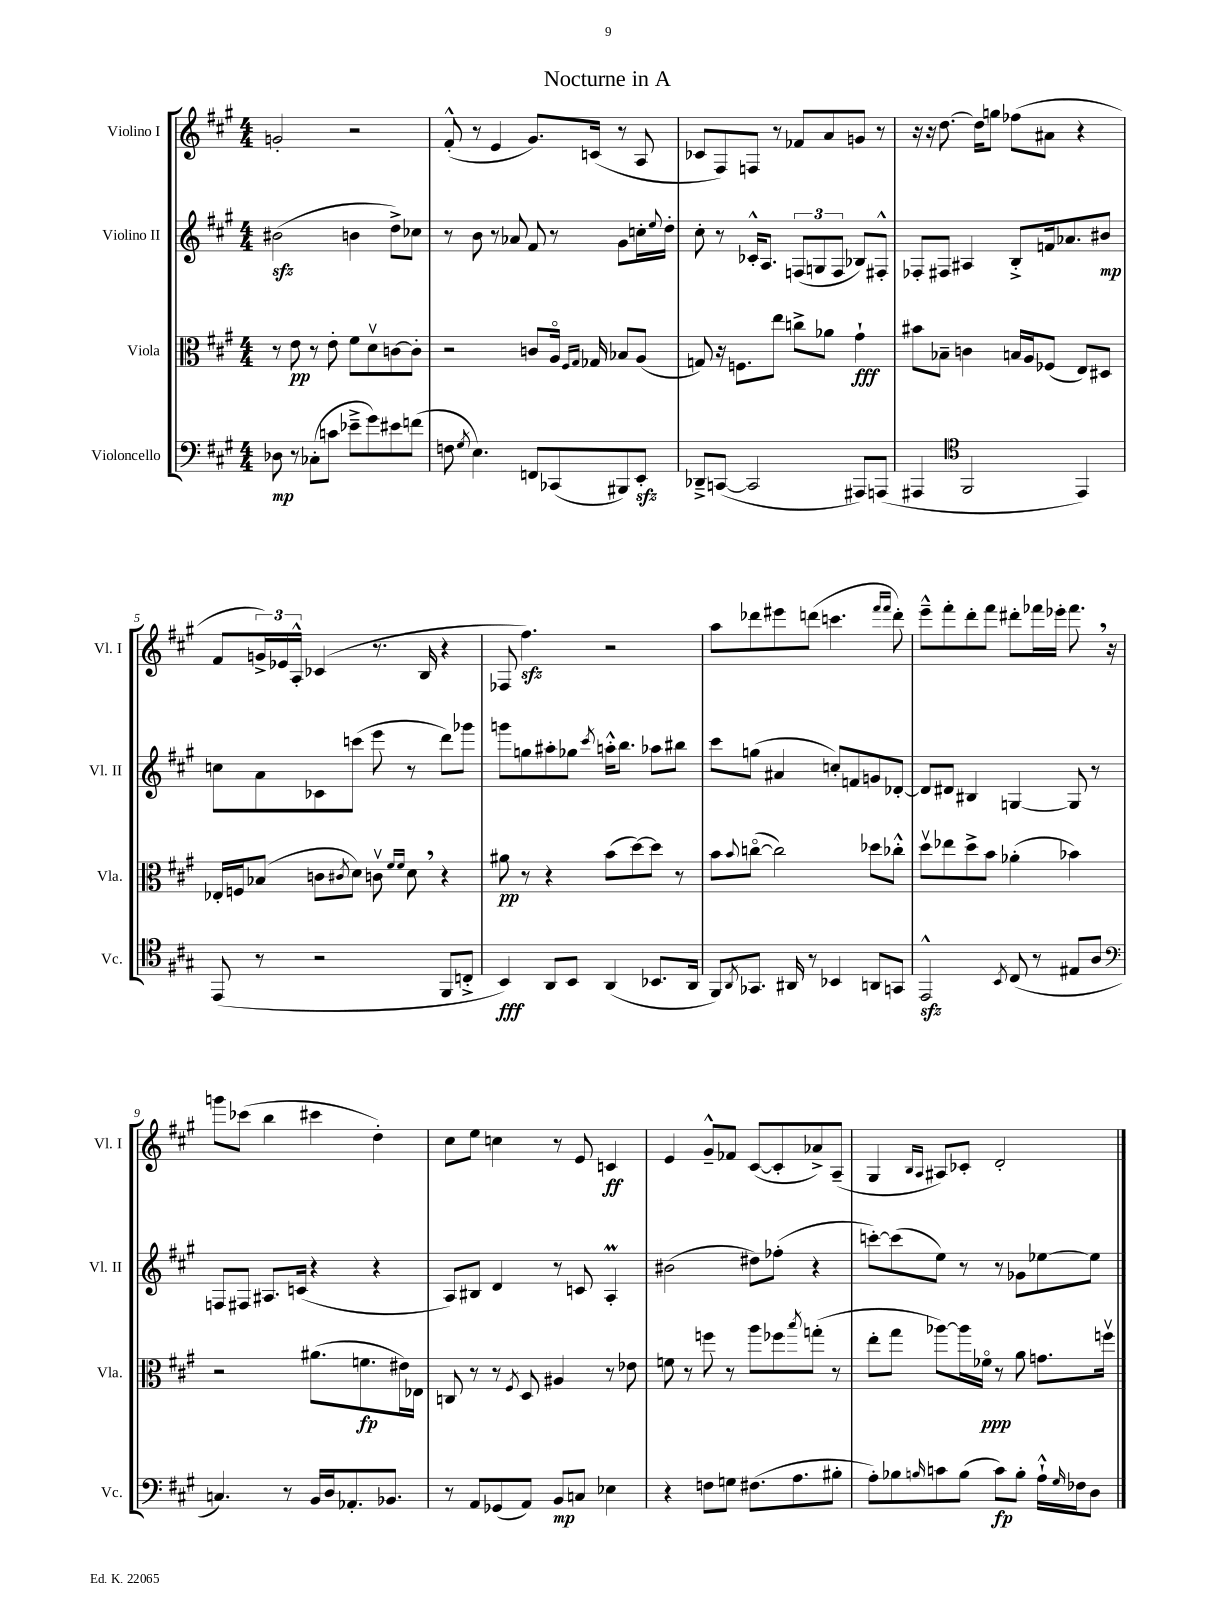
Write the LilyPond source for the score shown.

\header { title = "Nocturne in A" }
<<
\new StaffGroup <<
\new Staff = "s0" \with { instrumentName = "Violino I" shortInstrumentName = "Vl. I" } {
    \clef treble \key a \major \numericTimeSignature \time 4/4
    g'2-. r2 |
    fis'8-.-^( r8 e'4 gis'8.) c'16( r8 a8 |
    ces'8 fis8) f8 r8 fes'8 a'8 g'8 r8 |
    r16 r16 d''8.~ d''16 g''8 fes''8( ais'8 r4 |
    fis'8 \tuplet 3/2 { g'16->) ees'16 a16-.-^ } ces'4( r8. b16 r4 |
    fes8 fis''4.\sfz) r2 |
    a''8 des'''8 eis'''8 d'''8( c'''4. \grace { fis'''16 fis'''16 } d'''8-.) |
    e'''8---^ fis'''8-. d'''8-. fis'''8 dis'''8-. fes'''16 ees'''16-. fes'''8. \breathe r16 |
    g'''8 ces'''8( b''4 cis'''4 d''4-.) |
    cis''8 e''8 c''4 r8 e'8 c'4\ff |
    e'4 gis'8---^ fes'8 cis'8~( cis'8-. aes'8->) a8--( |
    gis4 \grace { b16 a16 } ais8) ces'8-. d'2-. \bar "|." |
}
\new Staff = "s1" \with { instrumentName = "Violino II" shortInstrumentName = "Vl. II" } {
    \clef treble \key a \major \numericTimeSignature \time 4/4
    bis'2\sfz( b'4 d''8->) ces''8 |
    r8 b'8 r8 aes'8 fis'8 r8 gis'8 c''16-. \appoggiatura { e''8 } d''16-. |
    cis''8-. r8 ces'16-.-^ a8. \tuplet 3/2 { f8( g8 f8 } bes8) fis8-.-^ |
    fes8-. fis8 ais4 b8-.-> f'16 aes'8. bis'8\mp |
    c''8 a'8 ces'8 c'''8( e'''8 r8 d'''8) ges'''8 |
    g'''8 g''8 ais''8-. ges''8 \acciaccatura { cis'''8 } a''16-.-^ b''8. aes''8 bis''8 |
    cis'''8 g''8( ais'4 c''8-.) f'8 g'8 des'8~-. |
    des'8 dis'8 bis4 g4~ g8 r8 |
    f8 fis8 ais8. c'16( r4 r4 |
    a8) bis8 d'4 r8 c'8 a4-.\prall |
    bis'2( dis''8) fes''8-.( r4 |
    c'''8~-.) c'''8( e''8) r8 r8 ges'8 ees''8~ ees''8 \bar "|." |
}
\new Staff = "s2" \with { instrumentName = "Viola" shortInstrumentName = "Vla." } {
    \clef alto \key a \major \numericTimeSignature \time 4/4
    r8 e'8\pp r8 e'8-. fis'8 d'8\upbow c'8~ c'8-. |
    r2 c'8 a16\flageolet \grace { fis16 gis16 } ges16 bes8 a8( |
    g8) r16 f8. e''8 c''8-> aes'8 gis'4-!\fff |
    bis'8 bes8-- c'4 b16 a16 fes8( e8) dis8 |
    ees16-. f16 bes8( c'8 \acciaccatura { cis'8 } d'8) c'8\upbow \grace { fis'16 fis'16 } d'8 \breathe r4 |
    ais'8\pp r8 r4 b'8( d''8~) d''8 r8 |
    b'8 \appoggiatura { b'8 } c''8~\flageolet( c''2) des''8 ces''8-.-^ |
    d''8\upbow ees''8 d''8-> b'8 aes'4-.( bes'4) |
    r2 ais'8.( f'8.\fp eis'16) ees16 |
    c8 r8 r8 \acciaccatura { fis8 } d8 ais4 r8 ees'8 |
    f'8 r8 f''8 r8 a''8 fes''8 \acciaccatura { b''8 } g''8-.( r8 |
    e''8-. gis''8 aes''8~) aes''16 fes'16\flageolet\ppp r8 a'8 g'8. f''16\upbow \bar "|." |
}
\new Staff = "s3" \with { instrumentName = "Violoncello" shortInstrumentName = "Vc." } {
    \clef bass \key a \major \numericTimeSignature \time 4/4
    des8\mp r8 ces8-.( c'8 ees'8---> gis'8) eis'8 f'8( |
    f8 \acciaccatura { gis8 } e4.) f,8 ces,8( bis,,8) e,8-.\sfz |
    des,8---> c,8~( c,2 ais,,8) a,,8( |
    ais,,4 \clef tenor fis,2 e,4) |
    e,8( r8 r2 fis,8 c8-.-> |
    b,4\fff) a,8 b,8 a,4( bes,8. a,16 |
    fis,8) \acciaccatura { a,8 } ges,8. ais,16 r8 bes,4 a,8 g,8 |
    e,2-^\sfz \acciaccatura { b,8 } cis8( r8 eis8 a8 |
    \clef bass c4.) r8 b,16 d16 aes,8.-. bes,8. |
    r8 a,8 ges,8( a,8) b,8\mp c8 ees4 |
    r4 f8 g8 fis8.( a8. bis8-. |
    a8-.) bes8 \grace { b16 } c'8 b8( c'8\fp) b8-. a16-!-^ \grace { gis16 } fes16 d8 \bar "|." |
}
>>
>>
